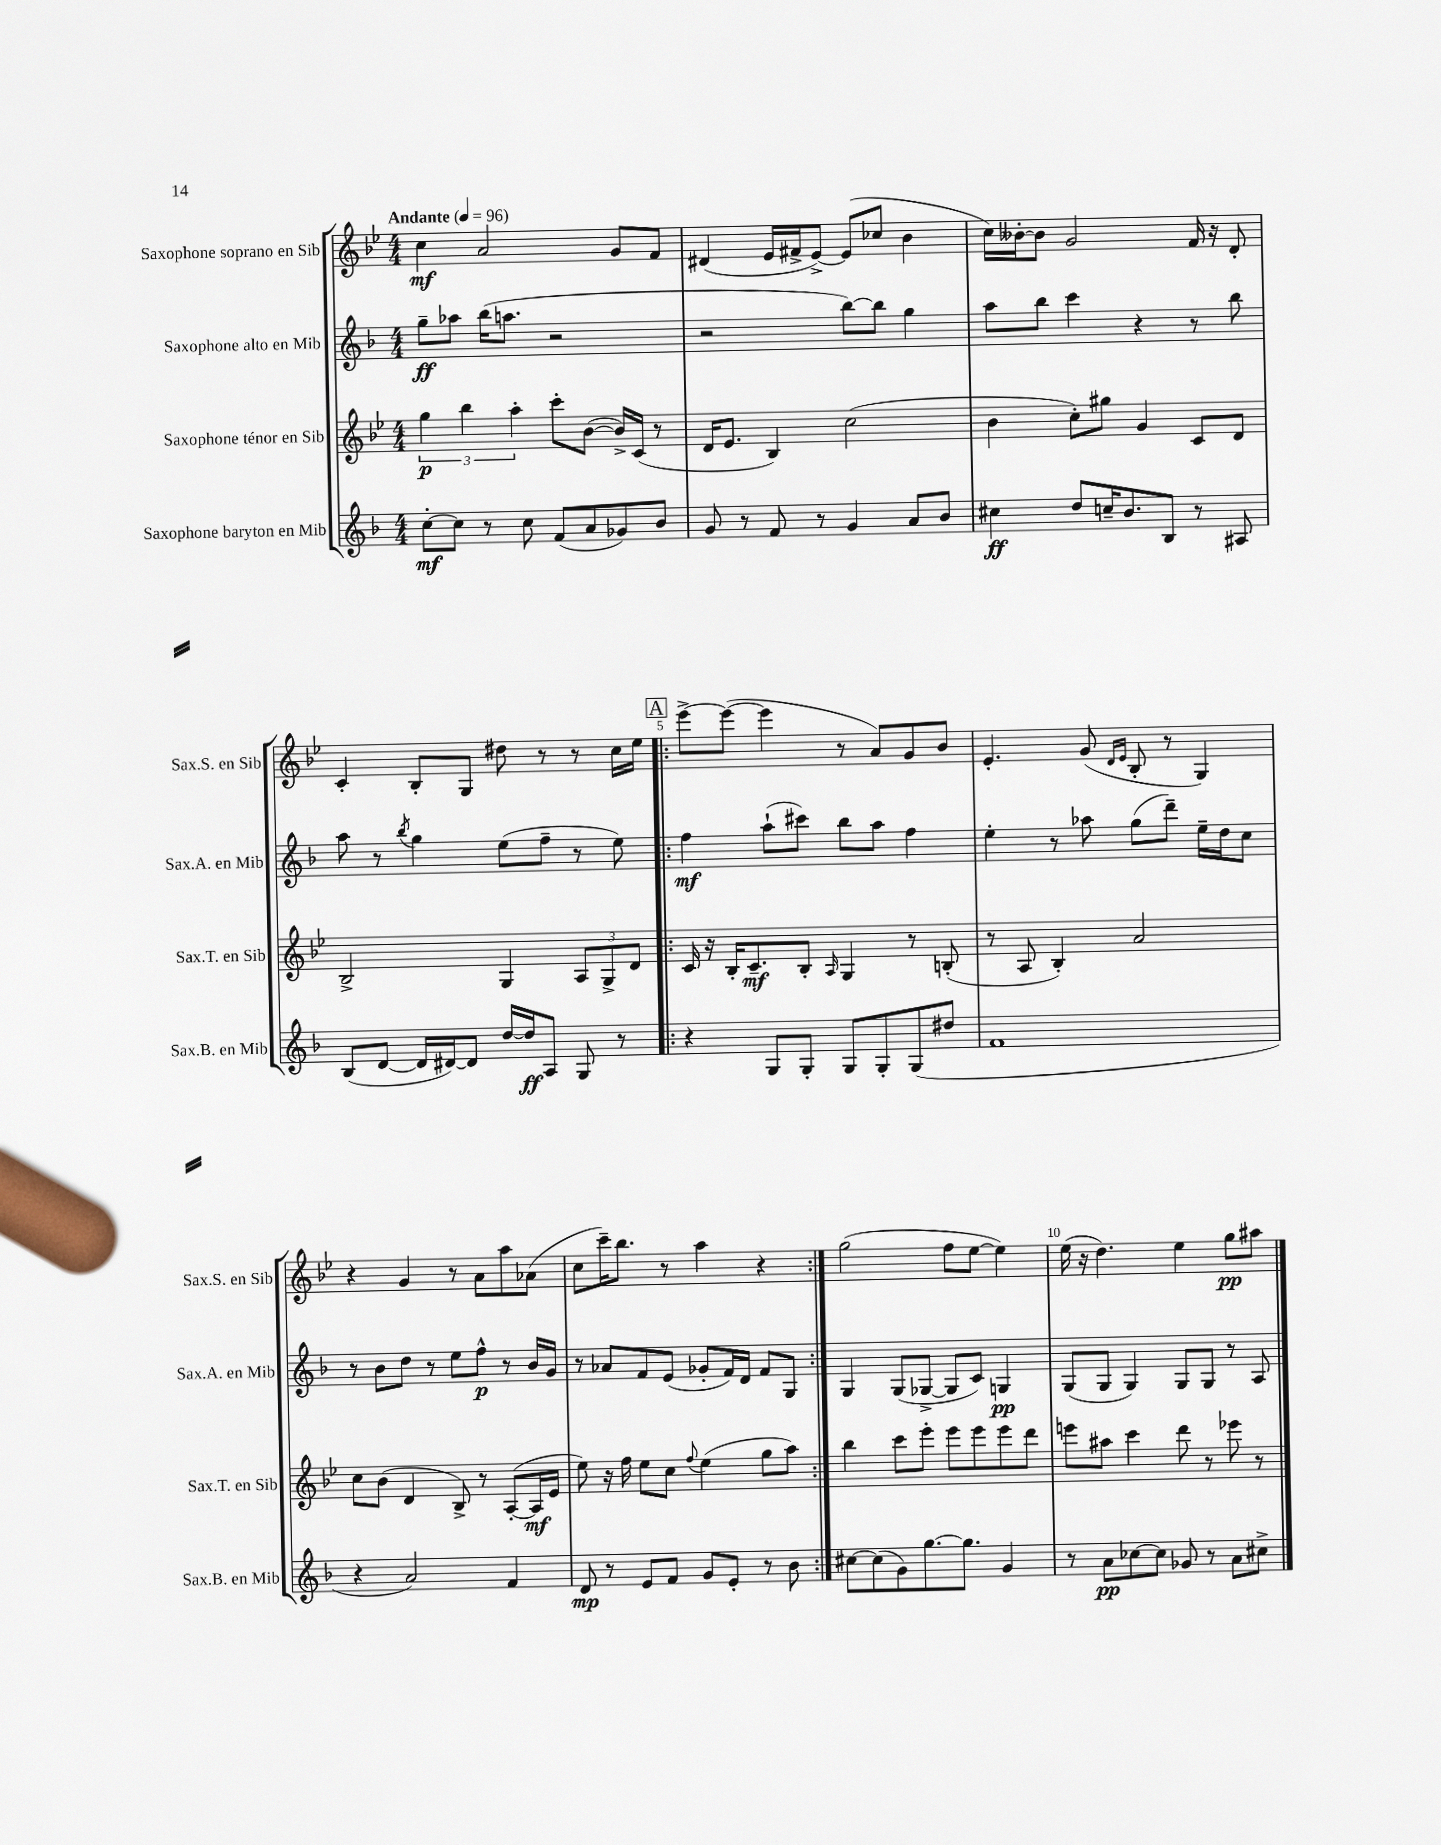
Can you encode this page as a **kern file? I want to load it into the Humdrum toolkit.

**kern	**dynam	**kern	**dynam	**kern	**dynam	**kern	**dynam
*part4	*part4	*part3	*part3	*part2	*part2	*part1	*part1
*staff4	*staff4	*staff3	*staff3	*staff2	*staff2	*staff1	*staff1
*I"Saxophone baryton en Mib	*	*I"Saxophone ténor en Sib	*	*I"Saxophone alto en Mib	*	*I"Saxophone soprano en Sib	*
*I'Sax.B. en Mib	*	*I'Sax.T. en Sib	*	*I'Sax.A. en Mib	*	*I'Sax.S. en Sib	*
*clefG2	*	*clefG2	*	*clefG2	*	*clefG2	*
*k[b-]	*	*k[b-e-]	*	*k[b-]	*	*k[b-e-]	*
*M4/4	*	*M4/4	*	*M4/4	*	*M4/4	*
*MM96	*	*MM96	*	*MM96	*	*MM96	*
=1	=1	=1	=1	=1	=1	=1	=1
!	!	!	!	!	!	!LO:TX:a:B:t=Andante	!
[8cc'\L	mf	6gg\	p	8gg~\L	ff	4cc\	mf
8cc\J]	.	.	.	8aa-X\J	.	.	.
.	.	6bb-\	.	.	.	.	.
8r	.	.	.	(16bb-\KL	.	2a/	.
.	.	.	.	8.aan\J	.	.	.
.	.	6aa'\	.	.	.	.	.
8cc\	.	.	.	.	.	.	.
(8f/L	.	8ccc'\L	.	2r	.	.	.
8a/	.	([8b-\J	.	.	.	.	.
8g-X/)	.	16b-^/LL])	.	.	.	8g/L	.
.	.	(16c/JJ	.	.	.	.	.
8b-/J	.	8r	.	.	.	8f/J	.
=2	=2	=2	=2	=2	=2	=2	=2
8g/	.	16d/KL	.	2r	.	(4d#X/	.
.	.	8.e-/J	.	.	.	.	.
8r	.	.	.	.	.	.	.
8f/	.	4B-/)	.	.	.	16e-/LL	.
.	.	.	.	.	.	16f#X^/J	.
8r	.	.	.	.	.	[8e-^/J)	.
4g/	.	(2cc\	.	[8bb-\L)	.	(8e-/L]	.
.	.	.	.	8bb-\J]	.	8cc-X/J	.
8a/L	.	.	.	4gg\	.	4b-\	.
8b-/J	.	.	.	.	.	.	.
=3	=3	=3	=3	=3	=3	=3	=3
4cc#X\	ff	4b-\	.	8aa\L	.	16cc\LL)	.
.	.	.	.	.	.	[16b--X'\J	.
.	.	.	.	8bb-\J	.	8b--\J]	.
8dd/L	.	8cc'\L)	.	4ccc\	.	2g/	.
16ccn~/K	.	8gg#X\J	.	.	.	.	.
8.b-/	.	.	.	.	.	.	.
.	.	4g/	.	4r	.	.	.
8B-/J	.	.	.	.	.	.	.
8r	.	8c/L	.	8r	.	16f/	.
.	.	.	.	.	.	16r	.
8A#X/	.	8d/J	.	8bb-\	.	8d'/	.
!!LO:LB:g=z
=4	=4	=4	=4	=4	=4	=4	=4
(8B-/L	.	2B-^/	.	8aa\	.	4c'/	.
[8d/J	.	.	.	8r	.	.	.
.	.	.	.	8qbb-/	.	.	.
16d/LL]	.	.	.	4gg\	.	8B-'/L	.
[16d#X/J)	.	.	.	.	.	.	.
8d#/J]	.	.	.	.	.	8G/J	.
[16dd/LL	.	4G/	.	(8ee\L	.	8dd#X\	.
16dd/J]	ff	.	.	.	.	.	.
8A/J	.	.	.	8ff~\J	.	8r	.
8G/	.	12A/L	.	8r	.	8r	.
.	.	12G^/	.	.	.	.	.
8r	.	.	.	8ee\)	.	16cc\LL	.
.	.	12d/J	.	.	.	.	.
.	.	.	.	.	.	16ee-\JJ	.
!!LO:REH:place=s1:t=A
=5!|:	=5!|:	=5!|:	=5!|:	=5!|:	=5!|:	=5!|:	=5!|:
4r	.	16c/	.	4ff\	mf	[8eee-^\L	.
.	.	16r	.	.	.	.	.
.	.	16B-'/KL	.	.	.	(8eee-\J_	.
.	.	8.c~/	mf	.	.	.	.
8G/L	.	.	.	(8aa`\L	.	4eee-\]	.
8G'/J	.	8B-'/J	.	8ccc#X\J)	.	.	.
.	.	16qqA/	.	.	.	.	.
8G/L	.	4G/	.	8bb-\L	.	8r	.
8G'/	.	.	.	8aa\J	.	8a/L)	.
(8G/	.	8r	.	4ff\	.	8g/	.
8dd#X/J	.	(8Bn'/	.	.	.	8b-/J	.
=6	=6	=6	=6	=6	=6	=6	=6
1f	.	8r	.	4ee'\	.	4.e-'/	.
.	.	8A/	.	.	.	.	.
.	.	4B-'/)	.	8r	.	.	.
.	.	.	.	8aa-X\	.	(8g/	.
.	.	.	.	.	.	16qqd/LL	.
.	.	.	.	.	.	16qqe-/JJ	.
.	.	2a/	.	(8gg\L	.	8B-'/	.
.	.	.	.	8ddd~\J)	.	8r	.
.	.	.	.	16ee~\LL	.	4G/)	.
.	.	.	.	16dd\J	.	.	.
.	.	.	.	8cc\J	.	.	.
!!LO:LB:g=z
=7	=7	=7	=7	=7	=7	=7	=7
4r	.	8cc\L	.	8r	.	4r	.
.	.	(8b-\J	.	8b-\L	.	.	.
2a/)	.	4d/	.	8dd\J	.	4g/	.
.	.	.	.	8r	.	.	.
.	.	8B-^/)	.	8ee\L	.	8r	.
.	.	8r	.	8ff^^\J	p	8a\L	.
4f/	.	([8A'/L	.	8r	.	8aa\	.
.	.	16A/L]	mf	16b-/LL	.	(8a-X\J	.
.	.	16e-/JJ	.	16g/JJ	.	.	.
=8	=8	=8	=8	=8	=8	=8	=8
8d/	mp	8ee-\)	.	8r	.	8cc\L	.
8r	.	16r	.	8a-X/L	.	16ccc~\K)	.
.	.	16ff\	.	.	.	8.bb-\J	.
8e/L	.	8ee-\L	.	8f/	.	.	.
8f/J	.	8cc\J	.	(8e/J	.	8r	.
.	.	8qqff/	.	.	.	.	.
8g/L	.	(4ee-\	.	8g-X'/L	.	4aa\	.
8e'/J	.	.	.	16f/L)	.	.	.
.	.	.	.	16d/JJ	.	.	.
8r	.	8gg\L	.	8f/L	.	4r	.
8b-\	.	8aa\J)	.	8G/J	.	.	.
=9:|!	=9:|!	=9:|!	=9:|!	=9:|!	=9:|!	=9:|!	=9:|!
[8cc#X\L	.	4bb-\	.	4G/	.	(2gg\	.
(8cc#\]	.	.	.	.	.	.	.
8g\)	.	8ccc\L	.	(8G/L	.	.	.
[8.gg\	.	8eee-'\J	.	[8G-X^/J	.	.	.
.	.	8eee-\L	.	8G-/L]	.	8ff\L	.
8.gg\J]	.	.	.	.	.	.	.
.	.	8eee-\	.	8c/J)	.	[8ee-\J	.
4g/	.	8eee-\	.	4Gn/	pp	4ee-\])	.
.	.	8ddd\J	.	.	.	.	.
=10	=10	=10	=10	=10	=10	=10	=10
8r	.	8eeen\L	.	(8G/L	.	(16ee-\	.
.	.	.	.	.	.	16r	.
8a\L	pp	8aa#X\J	.	8G/J	.	4.dd\)	.
[8cc-X\	.	4ccc\	.	4G/)	.	.	.
8cc-\J]	.	.	.	.	.	.	.
8g-X/	.	8ddd\	.	8G/L	.	4ee-\	.
8r	.	8r	.	8G/J	.	.	.
8a\L	.	8eee-X\	.	8r	.	8gg\L	pp
8cc#X^\J	.	8r	.	8A/	.	8aa#X\J	.
==	==	==	==	==	==	==	==
*-	*-	*-	*-	*-	*-	*-	*-
